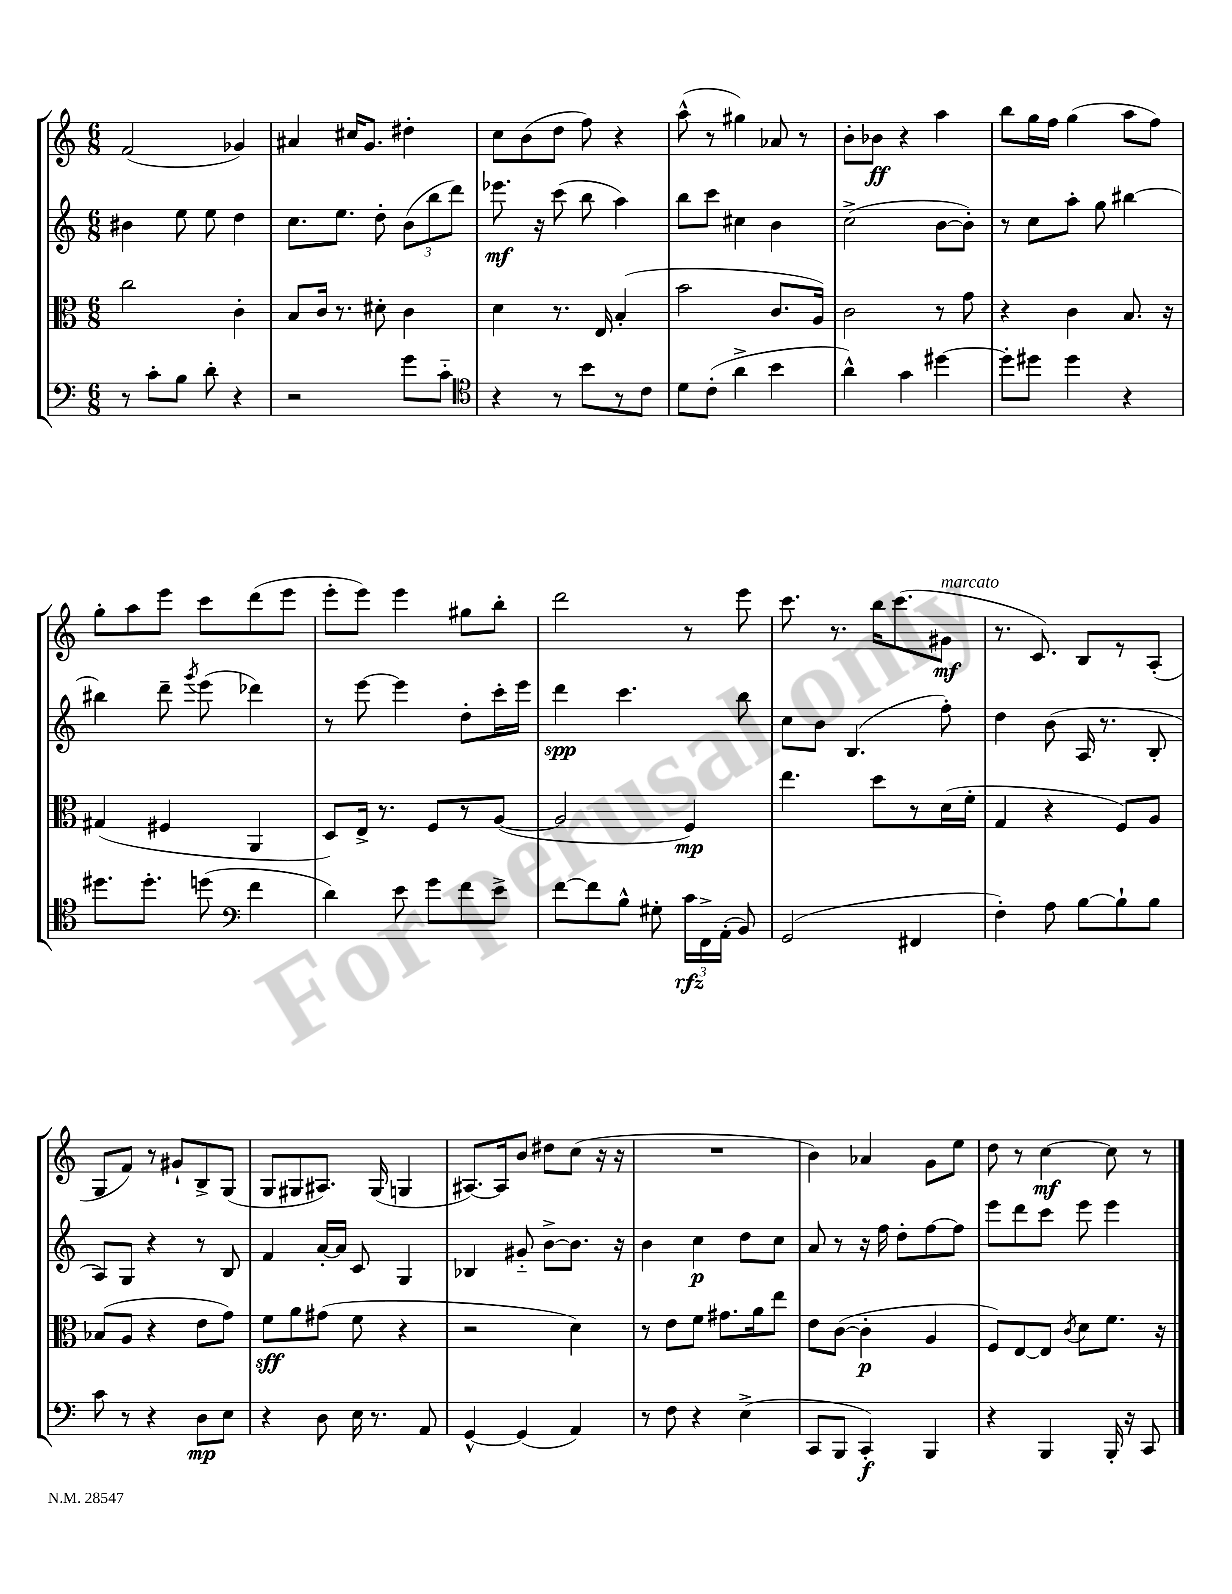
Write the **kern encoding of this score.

**kern	**dynam	**kern	**dynam	**kern	**dynam	**kern	**dynam
*part4	*part4	*part3	*part3	*part2	*part2	*part1	*part1
*staff4	*staff4	*staff3	*staff3	*staff2	*staff2	*staff1	*staff1
*clefF4	*	*clefC3	*	*clefG2	*	*clefG2	*
*k[]	*	*k[]	*	*k[]	*	*k[]	*
*M6/8	*	*M6/8	*	*M6/8	*	*M6/8	*
=99	=99	=99	=99	=99	=99	=99	=99
8r	.	2cc\	.	4b#X\	.	(2f/	.
8c'\L	.	.	.	.	.	.	.
8B\J	.	.	.	8ee\	.	.	.
8d'\	.	.	.	8ee\	.	.	.
4r	.	4c'\	.	4dd\	.	4g-X/)	.
=100	=100	=100	=100	=100	=100	=100	=100
2r	.	8B/L	.	8.cc\L	.	4a#X/	.
.	.	16c/Jk	.	.	.	.	.
.	.	8.r	.	8.ee\J	.	.	.
.	.	.	.	.	.	16cc#X/KL	.
.	.	.	.	.	.	8.g/J	.
.	.	8d#X'\	.	8dd'\	.	.	.
8g\L	.	4c\	.	(12b\L	.	4dd#X'\	.
.	.	.	.	12bb\	.	.	.
8c\J	.	.	.	.	.	.	.
.	.	.	.	12ddd\J)	.	.	.
=101	=101	=101	=101	=101	=101	=101	=101
*clefC4	*	*	*	*	*	*	*
4r	.	4d\	.	8.eee-X\	mf	8cc\L	.
.	.	.	.	.	.	(8b\	.
.	.	.	.	16r	.	.	.
8r	.	8.r	.	(8ccc\	.	8dd\J	.
8b\L	.	.	.	8bb\	.	8ff\)	.
.	.	16E/	.	.	.	.	.
8r	.	(4B'/	.	4aa\)	.	4r	.
8c\J	.	.	.	.	.	.	.
=102	=102	=102	=102	=102	=102	=102	=102
8d\L	.	2b\	.	8bb\L	.	(8aa^^\	.
(8c'\J	.	.	.	8ccc\J	.	8r	.
4a^\	.	.	.	4cc#X\	.	4gg#X\)	.
4b\	.	8.c/L	.	4b\	.	8a-X/	.
.	.	.	.	.	.	8r	.
.	.	16A/Jk)	.	.	.	.	.
=103	=103	=103	=103	=103	=103	=103	=103
4a^^\)	.	2c\	.	(2cc^\	.	8b'\L	.
.	.	.	.	.	.	8b-X\J	ff
4g\	.	.	.	.	.	4r	.
[4dd#X\	.	8r	.	[8b\L	.	4aa\	.
.	.	8g\	.	8b'\J])	.	.	.
=104	=104	=104	=104	=104	=104	=104	=104
8dd#'\L]	.	4r	.	8r	.	8bb\L	.
8dd#X\J	.	.	.	8cc\L	.	16gg\L	.
.	.	.	.	.	.	16ff\JJ	.
4dd#\	.	4c\	.	8aa'\J	.	(4gg\	.
.	.	.	.	8gg\	.	.	.
4r	.	8.B/	.	[4bb#X\	.	8aa\L	.
.	.	.	.	.	.	8ff\J)	.
.	.	16r	.	.	.	.	.
!!LO:LB:g=z
=105	=105	=105	=105	=105	=105	=105	=105
8.dd#X\L	.	(4G#X/	.	4bb#X\]	.	8gg'\L	.
.	.	.	.	.	.	8aa\	.
8.dd#'\J	.	.	.	.	.	.	.
.	.	4F#X/	.	8ddd~\	.	8eee\J	.
.	.	.	.	8qggg/	.	.	.
(8ddn\	.	.	.	(8eee\	.	8ccc\L	.
*clefF4	*	*	*	*	*	*	*
4f\	.	4AA/	.	4ddd-X\)	.	(8ddd\	.
.	.	.	.	.	.	8eee\J	.
=106	=106	=106	=106	=106	=106	=106	=106
4d\)	.	8D/L)	.	8r	.	8eee'\L	.
.	.	16E^/Jk	.	[8eee\	.	8eee\J)	.
.	.	8.r	.	.	.	.	.
8e\	.	.	.	4eee\]	.	4eee\	.
8g\L	.	8F/L	.	.	.	.	.
8f\	.	8r	.	8dd'\L	.	8gg#X\L	.
8e^\J	.	([8A/J	.	16ccc'\L	.	8bb'\J	.
.	.	.	.	16eee\JJ	.	.	.
=107	=107	=107	=107	=107	=107	=107	=107
[8f\L	.	2A/]	.	4ddd\	spp	2ddd\	.
8f\]	.	.	.	.	.	.	.
8B^^\J	.	.	.	4.ccc\	.	.	.
8G#X'\	.	.	.	.	.	.	.
24c\LL	rfz	4F/)	mp	.	.	8r	.
24FF^\	.	.	.	.	.	.	.
(24AA'\JJ	.	.	.	.	.	.	.
8BB/)	.	.	.	8bb\	.	8eee\	.
=108	=108	=108	=108	=108	=108	=108	=108
(2GG/	.	4.ee\	.	8cc\L	.	8.ccc\	.
.	.	.	.	8b\J	.	.	.
.	.	.	.	.	.	8.r	.
.	.	.	.	(4.B/	.	.	.
.	.	8dd\L	.	.	.	16bb\KL	.
.	.	.	.	.	.	(8.ccc\	.
4FF#X/	.	8r	.	.	.	.	.
!	!	!	!	!	!	!LO:TX:a:i:t=marcato	!
.	.	(16d\L	.	8ff'\)	.	8g#X\J	mf
.	.	16f'\JJ	.	.	.	.	.
=109	=109	=109	=109	=109	=109	=109	=109
4F'\)	.	4G/	.	4dd\	.	8.r	.
.	.	.	.	.	.	8.c/)	.
8A\	.	4r	.	(8b\	.	.	.
[8B\L	.	.	.	16A/	.	8B/L	.
.	.	.	.	8.r	.	.	.
8B`\]	.	8F/L)	.	.	.	8r	.
8B\J	.	8A/J	.	8B'/	.	(8A'/J	.
!!LO:LB:g=z
=110	=110	=110	=110	=110	=110	=110	=110
8c\	.	(8B-X/L	.	8A/L)	.	8G/L	.
8r	.	8A/J	.	8G/J	.	8f/J)	.
4r	.	4r	.	4r	.	8r	.
.	.	.	.	.	.	8g#X`/L	.
8D\L	mp	8e\L	.	8r	.	8B^/	.
8E\J	.	8g\J)	.	8B/	.	(8G/J	.
=111	=111	=111	=111	=111	=111	=111	=111
4r	.	8f\L	sff	4f/	.	8G/L	.
.	.	8a\	.	.	.	8G#X/	.
8D\	.	(8g#X\J	.	[16a'/LL	.	8.A#X/J)	.
.	.	.	.	16a/JJ]	.	.	.
16E\	.	8f\	.	8c/	.	.	.
8.r	.	.	.	.	.	(16G#/	.
.	.	4r	.	4G/	.	4Gn/	.
8AA/	.	.	.	.	.	.	.
=112	=112	=112	=112	=112	=112	=112	=112
[4GG^^/	.	2r	.	4B-X/	.	[8.A#X/L)	.
.	.	.	.	.	.	16A#/k]	.
(4GG/]	.	.	.	8g#X/	.	8b/J	.
.	.	.	.	[8b^\L	.	8dd#X\L	.
4AA/)	.	4d\)	.	8.b\J]	.	(8cc\J	.
.	.	.	.	.	.	16r	.
.	.	.	.	16r	.	16r	.
=113	=113	=113	=113	=113	=113	=113	=113
8r	.	8r	.	4b\	.	2.r	.
8F\	.	8e\L	.	.	.	.	.
4r	.	8f\J	.	4cc\	p	.	.
.	.	8.g#X\L	.	.	.	.	.
(4E^\	.	.	.	8dd\L	.	.	.
.	.	16a\k	.	.	.	.	.
.	.	8ee\J	.	8cc\J	.	.	.
=114	=114	=114	=114	=114	=114	=114	=114
8CC/L	.	8e\L	.	8a/	.	4b\)	.
8BBB/J	.	([8c\J	.	8r	.	.	.
4CC'/)	f	4c'\]	p	16r	.	4a-X/	.
.	.	.	.	16ff\	.	.	.
.	.	.	.	8dd'\L	.	.	.
4BBB/	.	4A/	.	[8ff\	.	8g\L	.
.	.	.	.	8ff\J]	.	8ee\J	.
=115	=115	=115	=115	=115	=115	=115	=115
4r	.	8F/L)	.	8eee\L	.	8dd\	.
.	.	[8E/	.	8ddd\	.	8r	.
4BBB/	.	8E/J]	.	8ccc\J	.	[4cc\	mf
.	.	8qc/	.	.	.	.	.
.	.	8d\L	.	8eee\	.	.	.
16BBB'/	.	8.f\J	.	4eee\	.	8cc\]	.
16r	.	.	.	.	.	.	.
8CC/	.	.	.	.	.	8r	.
.	.	16r	.	.	.	.	.
==	==	==	==	==	==	==	==
*-	*-	*-	*-	*-	*-	*-	*-
